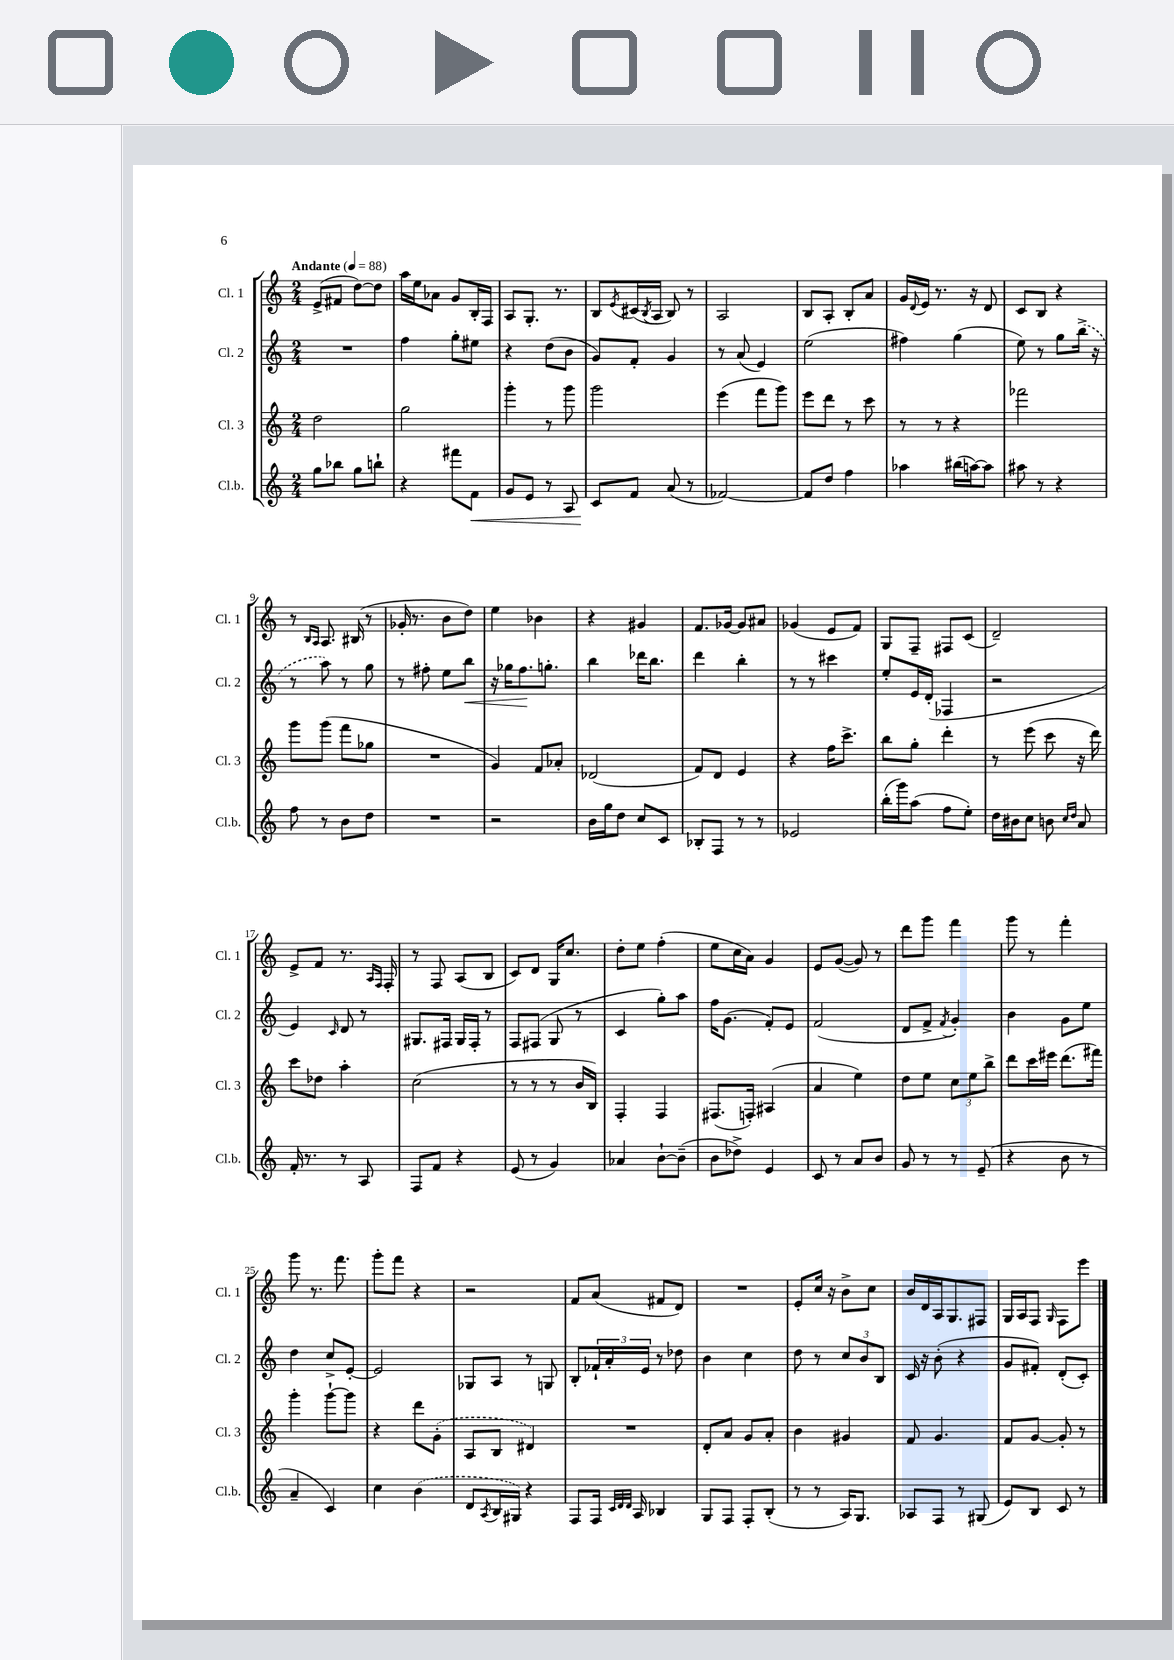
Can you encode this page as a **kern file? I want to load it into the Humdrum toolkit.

**kern	**kern	**kern	**kern
*staff4	*staff3	*staff2	*staff1
*clefG2	*clefG2	*clefG2	*clefG2
*k[]	*k[]	*k[]	*k[]
*M2/4	*M2/4	*M2/4	*M2/4
*MM88	*MM88	*MM88	*MM88
8gg	2dd	2r	(8e^
8bb-	.	.	8f#
8gg	.	.	[8dd)
8bb`	.	.	8dd]
=	=	=	=
4r	2gg	4ff	16aa
.	.	.	16ee
.	.	.	8a-
8fff#	.	8gg'	8g
8f	.	8ee#	16B'
.	.	.	16F
=	=	=	=
8g	4ggg'	4r	8A
8e	.	.	8.G'
8r	8r	(8dd	.
.	.	.	8.r
8A	8ggg	8b	.
=	=	=	=
8c	2ggg	8g)	8B
.	.	.	8qe
8f	.	8f'	(16c#
.	.	.	8qB
.	.	.	16A
(8a	.	4g	8B)
8r	.	.	8r
=	=	=	=
[2f-)	(4eee	8r	2A
.	.	(8a	.
.	8fff	4e)	.
.	8ggg)	.	.
=	=	=	=
8f-]	8eee	(2ee	8B
8dd	8ddd	.	8A'
4ff	8r	.	8B'
.	8ccc	.	8a
=	=	=	=
4aa-	8r	4ff#)	16g
.	.	.	8qqd
.	.	.	16e
.	8r	.	8.r
(16bb#	4r	(4gg	.
[16aa)	.	.	16r
8aa]	.	.	8d
=	=	=	=
8aa#	2fff-	8ee)	8c
8r	.	8r	8B
4r	.	8gg	4r
.	.	(16bb^	.
.	.	16r	.
=	=	=	=
8ff	8ggg	8r	8r
.	.	.	16qqB
.	.	.	16qqA
8r	(8ggg	8aa)	8.A
8b	8fff	8r	.
.	.	.	(16B#
8dd	8gg-	8gg	8r
=	=	=	=
2r	2r	8r	16g-'
.	.	.	8.r
.	.	8ff#'	.
.	.	8ee	8b
.	.	8bb	8dd)
=	=	=	=
2r	4g)	16r	4ee
.	.	16gg-	.
.	.	8.ff	.
.	8f	.	4b-
.	.	8.gg'	.
.	8a-'	.	.
=	=	=	=
16b	(2d-	4bb	4r
16gg	.	.	.
8dd	.	.	.
8cc	.	16ddd-	4g#
.	.	8.bb	.
8c	.	.	.
=	=	=	=
8B-'	8f)	4ddd	8.f
8F	8d	.	.
.	.	.	[16g-
8r	4e	4bb'	8g-]
8r	.	.	8a#
=	=	=	=
2e-	4r	8r	(4g-
.	.	8r	.
.	16ff	4ccc#	8e
.	8.ccc^	.	.
.	.	.	8f)
=	=	=	=
(16bb'	8bb	8ee'	8G
16ggg)	.	.	.
(8aa	8gg'	16e	8F~
.	.	(16d'	.
8ff	4ddd'	4F-	8F#
8ee')	.	.	(8c
=	=	=	=
16dd	8r	2r	2d~)
16b#	.	.	.
8cc	(8eee	.	.
8b	8ccc	.	.
16qqcc	.	.	.
16qqdd	.	.	.
8a	16r	.	.
.	16ddd)	.	.
=	=	=	=
16f'	8ccc	4e)	8e^
8.r	.	.	.
.	8dd-	.	8f
.	.	16qqc	.
8r	4aa'	8d	8.r
8A	.	8r	.
.	.	.	16qqA
.	.	.	16qqF
.	.	.	16F'
=	=	=	=
8F	(2cc	8.G#	8r
8f	.	.	8F
.	.	16F#	.
4r	.	16G#	(8A
.	.	16F#'	.
.	.	8r	8B
=	=	=	=
(8e	8r	8F	8c)
8r	8r	(8F#	8d
4g)	8r	8G	16G
.	.	.	8.cc
.	16b	8r	.
.	16B)	.	.
=	=	=	=
4a-	4F'	4c	8dd'
.	.	.	8ee
[8b`	4F	8gg')	(4ff'
(8b~]	.	8aa	.
=	=	=	=
8b	(8.F#	16ff	8ee
.	.	(8.g	.
8dd-^)	.	.	16cc
.	16F')	.	16a)
4e	(4A#	8f')	4g
.	.	8e	.
=	=	=	=
8c	4a	(2f	8e
8r	.	.	([8g
8a	4ee)	.	8g])
8b	.	.	8r
=	=	=	=
8g	8dd	8d	8ddd
8r	8ee	8f^	8ggg
.	.	8qf	.
8r	12cc	4g')	4fff
.	12ee	.	.
(8e~	.	.	.
.	12bb^	.	.
=	=	=	=
4r	8ddd	4b	8ggg
.	16ccc	.	8r
.	16eee#	.	.
8b	(8.ddd	8g	4fff'
8r	.	8ee	.
.	16fff#)	.	.
=	=	=	=
4a~	4ggg'	4dd	8ggg
.	.	.	8.r
4c)	[8ggg`	8cc^	.
.	.	.	8.fff
.	8ggg]	[8e'	.
=	=	=	=
4cc	4r	2e]	8ggg'
.	.	.	8fff
(4b	8ddd	.	4r
.	(8g'	.	.
=	=	=	=
8d	8A	8G-	2r
8qA	.	.	.
16B	8B	8A	.
16G#)	.	.	.
4r	4d#)	8r	.
.	.	8G	.
=	=	=	=
8F	2r	8B'	8f
16F	.	24f-`	(8a
.	.	24a'	.
32qqc	.	.	.
32qqd	.	.	.
32qqd	.	.	.
16A	.	.	.
.	.	24e	.
4B-	.	8r	8f#
.	.	8dd-	8d)
=	=	=	=
8G	8d'	4b	2r
8F	8a	.	.
8F'	8g	4cc	.
(8B'	8a'	.	.
=	=	=	=
8r	4b	8dd	8e'
8r	.	8r	16cc
.	.	.	16r
16A)	4g#	12cc	8b^
8.G	.	.	.
.	.	12b	.
.	.	.	8cc
.	.	12B	.
=	=	=	=
8A-	8f	16c	16b
.	.	16r	16d
8F	4.g	(8b'	16A
.	.	.	8.G
8r	.	4r	.
(8G#	.	.	8F#
=	=	=	=
8e)	8f	8g	16G
.	.	.	16A
8B	[8g	8f#')	8F
.	.	.	16qqG
8c	8g']	(8d'	8F
8r	8r	8c')	8eee
==	==	==	==
*-	*-	*-	*-
